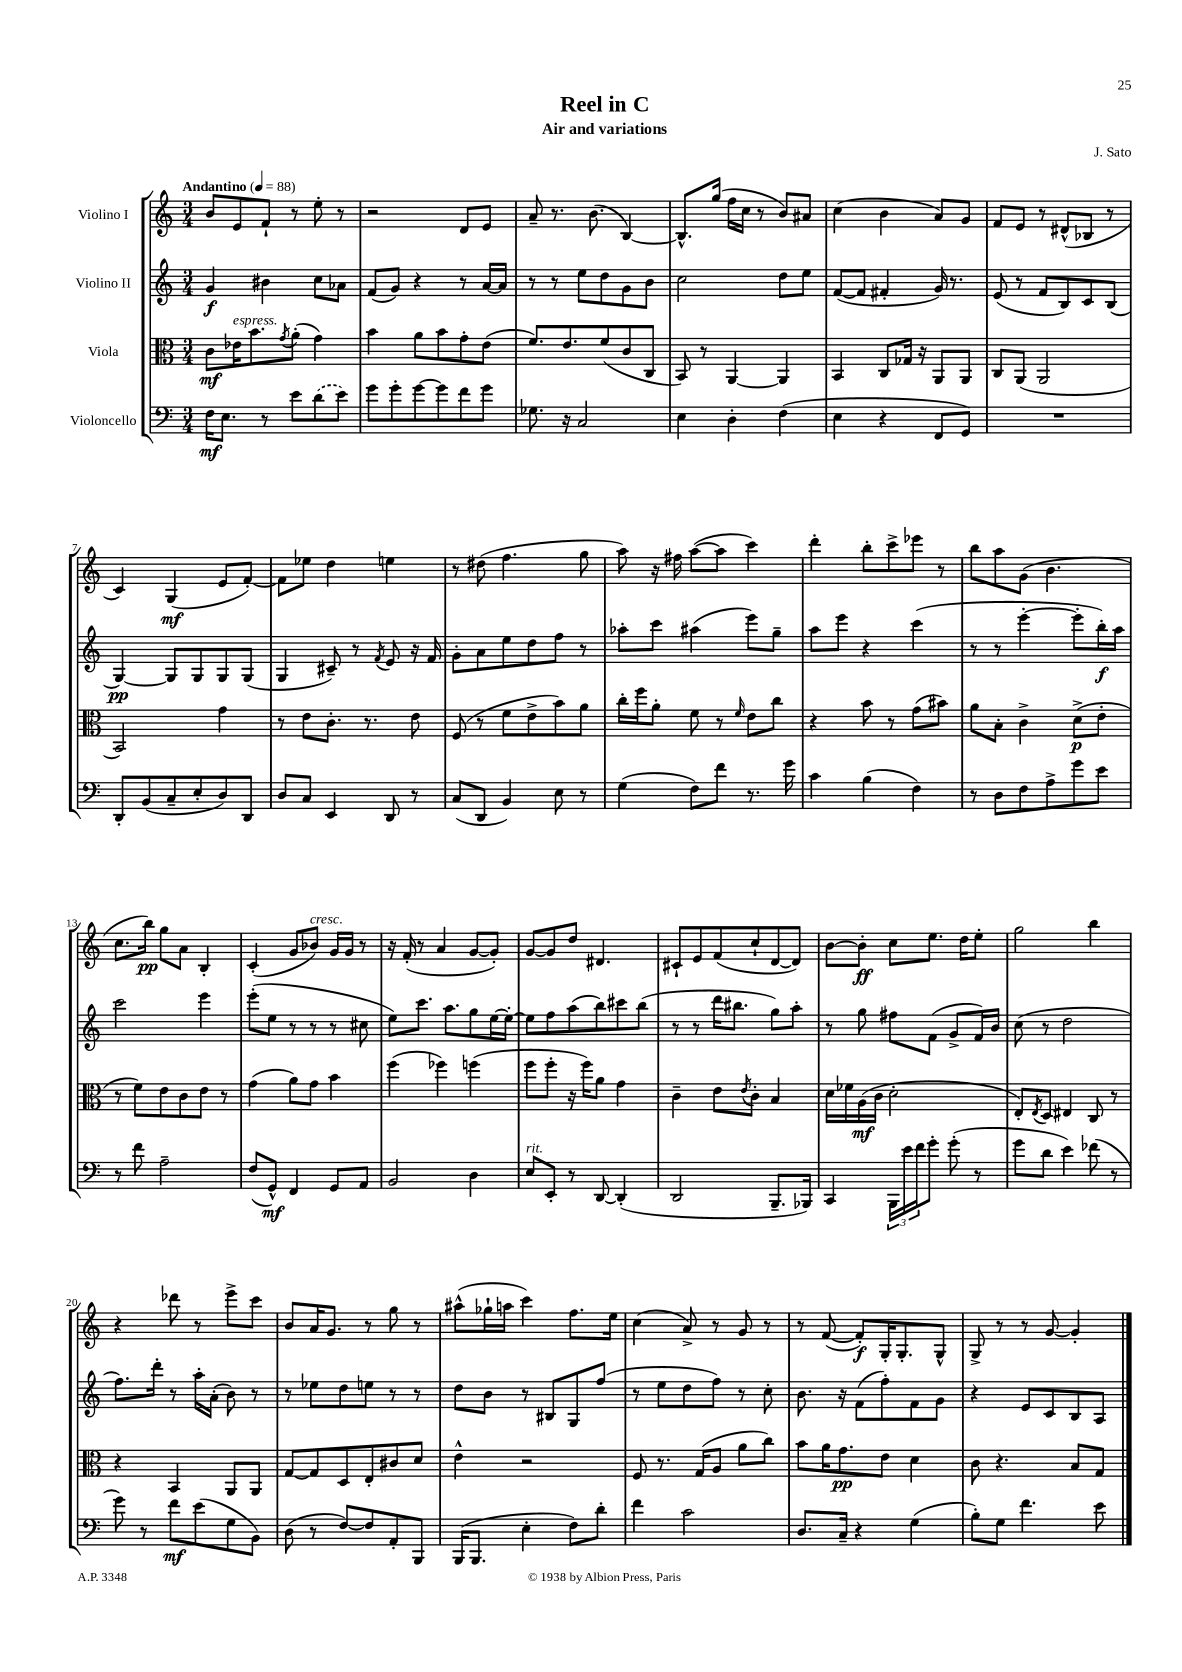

**kern	**kern	**kern	**kern
*staff4	*staff3	*staff2	*staff1
*clefF4	*clefC3	*clefG2	*clefG2
*k[]	*k[]	*k[]	*k[]
*M3/4	*M3/4	*M3/4	*M3/4
*MM88	*MM88	*MM88	*MM88
16F	8c	4g	8b
8.E	.	.	.
.	16e-	.	8e
.	8.b	.	.
8r	.	4b#	8f`
.	8qg	.	.
8e	(8a'	.	8r
(8d	4g)	8cc	8ee'
8e)	.	8a-	8r
=	=	=	=
8g	4b	(8f	2r
8g'	.	8g)	.
[8g	8a	4r	.
8g]	8b	.	.
8f	8g'	8r	8d
8g	(8e	[16a	8e
.	.	16a]	.
=	=	=	=
8.G-	8.f)	8r	8a~
.	.	8r	8.r
16r	8.e	.	.
2C	.	8ee	.
.	.	.	(8.b
.	(8f	8dd	.
.	8c	8g	[4B)
.	8C	8b	.
=	=	=	=
4E	8BB)	2cc	8.B^^]
.	8r	.	.
.	.	.	(16gg
4D'	[4AA	.	16ff
.	.	.	16cc
.	.	.	8r
(4F	4AA]	8dd	8b)
.	.	8ee	8a#
=	=	=	=
4E	4BB	([8f	(4cc
.	.	8f]	.
4r	8C	4f#'	4b
.	16G-	.	.
.	16r	.	.
8FF	8AA	16g)	8a)
.	.	8.r	.
8GG)	8AA	.	8g
=	=	=	=
2.r	8C	(8e	8f
.	(8AA	8r	8e
.	2AA	8f	8r
.	.	8B)	(8d#^^
.	.	8c	8B-
.	.	(8B	8r
=	=	=	=
8DD'	2BB)	[4G)	4c)
(8BB	.	.	.
8C~	.	8G]	(4G
8E'	.	8G	.
8D)	4g	8G	8e
8DD	.	(8G	[8f')
=	=	=	=
8D	8r	4G	8f]
8C	8e	.	8ee-
4EE	8.c'	8c#~)	4dd
.	.	8r	.
.	8.r	.	.
.	.	8qf	.
8DD	.	8e	4ee
8r	8e	16r	.
.	.	16f	.
=	=	=	=
(8C	(8F	8g'	8r
8DD	8r	8a	(8dd#
4BB)	8f	8ee	4.ff
.	8e^	8dd	.
8E	8b)	8ff	.
8r	8a	8r	8gg
=	=	=	=
(4G	16cc'	8aa-'	8aa)
.	16ff	.	.
.	8a'	8ccc	16r
.	.	.	16ff#
8F)	8f	(4aa#	([8aa
8f	8r	.	8aa]
.	16qqf	.	.
8.r	8e	8eee)	4ccc)
.	8cc	8gg~	.
16g	.	.	.
=	=	=	=
4c	4r	8aa	4ddd'
.	.	8eee	.
(4B	8b	4r	8bb'
.	8r	.	8ccc^
4F)	(8g	(4ccc	8eee-
.	8b#)	.	8r
=	=	=	=
8r	8a	8r	8bb
8D	8B'	8r	8aa
8F	4c^	[4eee'	(8g
8A^	.	.	4.b
8g	(8d^	8eee']	.
8e	8e'	16bb')	.
.	.	16aa	.
=	=	=	=
8r	8r	2ccc	8.cc
8f	8f)	.	.
.	.	.	16bb)
2A~	8e	.	8gg
.	8c	.	8a
.	8e	4eee	4B'
.	8r	.	.
=	=	=	=
(8F	(4g	(8eee'	(4c'
8GG^^)	.	8ee	.
4FF	8a)	8r	8g
.	8g	8r	8b-)
8GG	4b	8r	16g
.	.	.	16g
8AA	.	8cc#	8r
=	=	=	=
2BB	(4ff	8ee)	16r
.	.	.	(16f'
.	.	8.ccc	8r
.	4ff-)	.	4a
.	.	8.aa	.
4D	(4ff	8gg	[8g
.	.	[16ee	8g'])
.	.	16ee'_	.
=	=	=	=
8E	8ff	8ee]	[8g
8EE'	8ff'	8ff	8g]
8r	16r	(8aa	8dd
.	16ff)	.	.
[8DD	8a	8bb)	4.d#
(4DD']	4g	8ccc#	.
.	.	(8bb	.
=	=	=	=
2DD	4c~	8r	8c#`
.	.	8r	8e
.	8e	16ddd	(8f
.	.	8.bb#	.
.	8qe	.	.
.	8c'	.	8cc`
8.BBB~	4B	8gg)	[8d
.	.	8aa'	8d])
16BBB-)	.	.	.
=	=	=	=
4CC	16d	8r	[8b
.	16f-	.	.
.	(16A	8gg	8b']
.	16c	.	.
24BBB	2d'	8ff#	8cc
24e	.	.	.
24f	.	.	.
8g'	.	(8f	8.ee
(8g'	.	8g^	.
.	.	.	16dd
8r	.	16f)	8ee'
.	.	16b	.
=	=	=	=
8g	8E')	(8cc	2gg
.	8qE	.	.
8d	8D	8r	.
4e)	4E#	2dd	.
(8f-	8C	.	4bb
8r	8r	.	.
=	=	=	=
8g)	4r	8.ff)	4r
8r	.	.	.
.	.	16ddd'	.
8f	4BB	8r	8ddd-
(8e	.	16aa'	8r
.	.	(16a'	.
8G	8AA	8b)	8eee^
8BB)	8AA	8r	8ccc
=	=	=	=
(8D	[8G	8r	8b
8r	8G]	8ee-	16a
.	.	.	8.g
[8F)	8D	8dd	.
8F]	8E'	8ee	8r
8AA'	8c#	8r	8gg
8BBB	8d	8r	8r
=	=	=	=
(16BBB	4e^^	8dd	(8aa#^^
8.BBB	.	.	.
.	.	8b	16gg-`
.	.	.	16aa
4E'	2r	8r	4ccc)
.	.	8B#	.
8F)	.	8G	8.ff
8d'	.	(8ff	.
.	.	.	16ee
=	=	=	=
4f	8F	8r	(4cc
.	8.r	8ee	.
2c	.	8dd	8a^)
.	(16G	.	.
.	8A	8ff)	8r
.	8a	8r	8g
.	8cc)	8cc'	8r
=	=	=	=
8.D	8b	8.b	8r
.	16a	.	([8f
16C~	8.g	16r	.
4r	.	(8f	8f'])
.	8e	8ff')	16G'
.	.	.	8.G'
(4G	4d	8f	.
.	.	8g	8G^^
=	=	=	=
8B')	8c	4r	8G^
8G	4.r	.	8r
4.f	.	8e	8r
.	.	8c	[8g
.	8B	8B	4g']
8e	8G	8A	.
==	==	==	==
*-	*-	*-	*-
